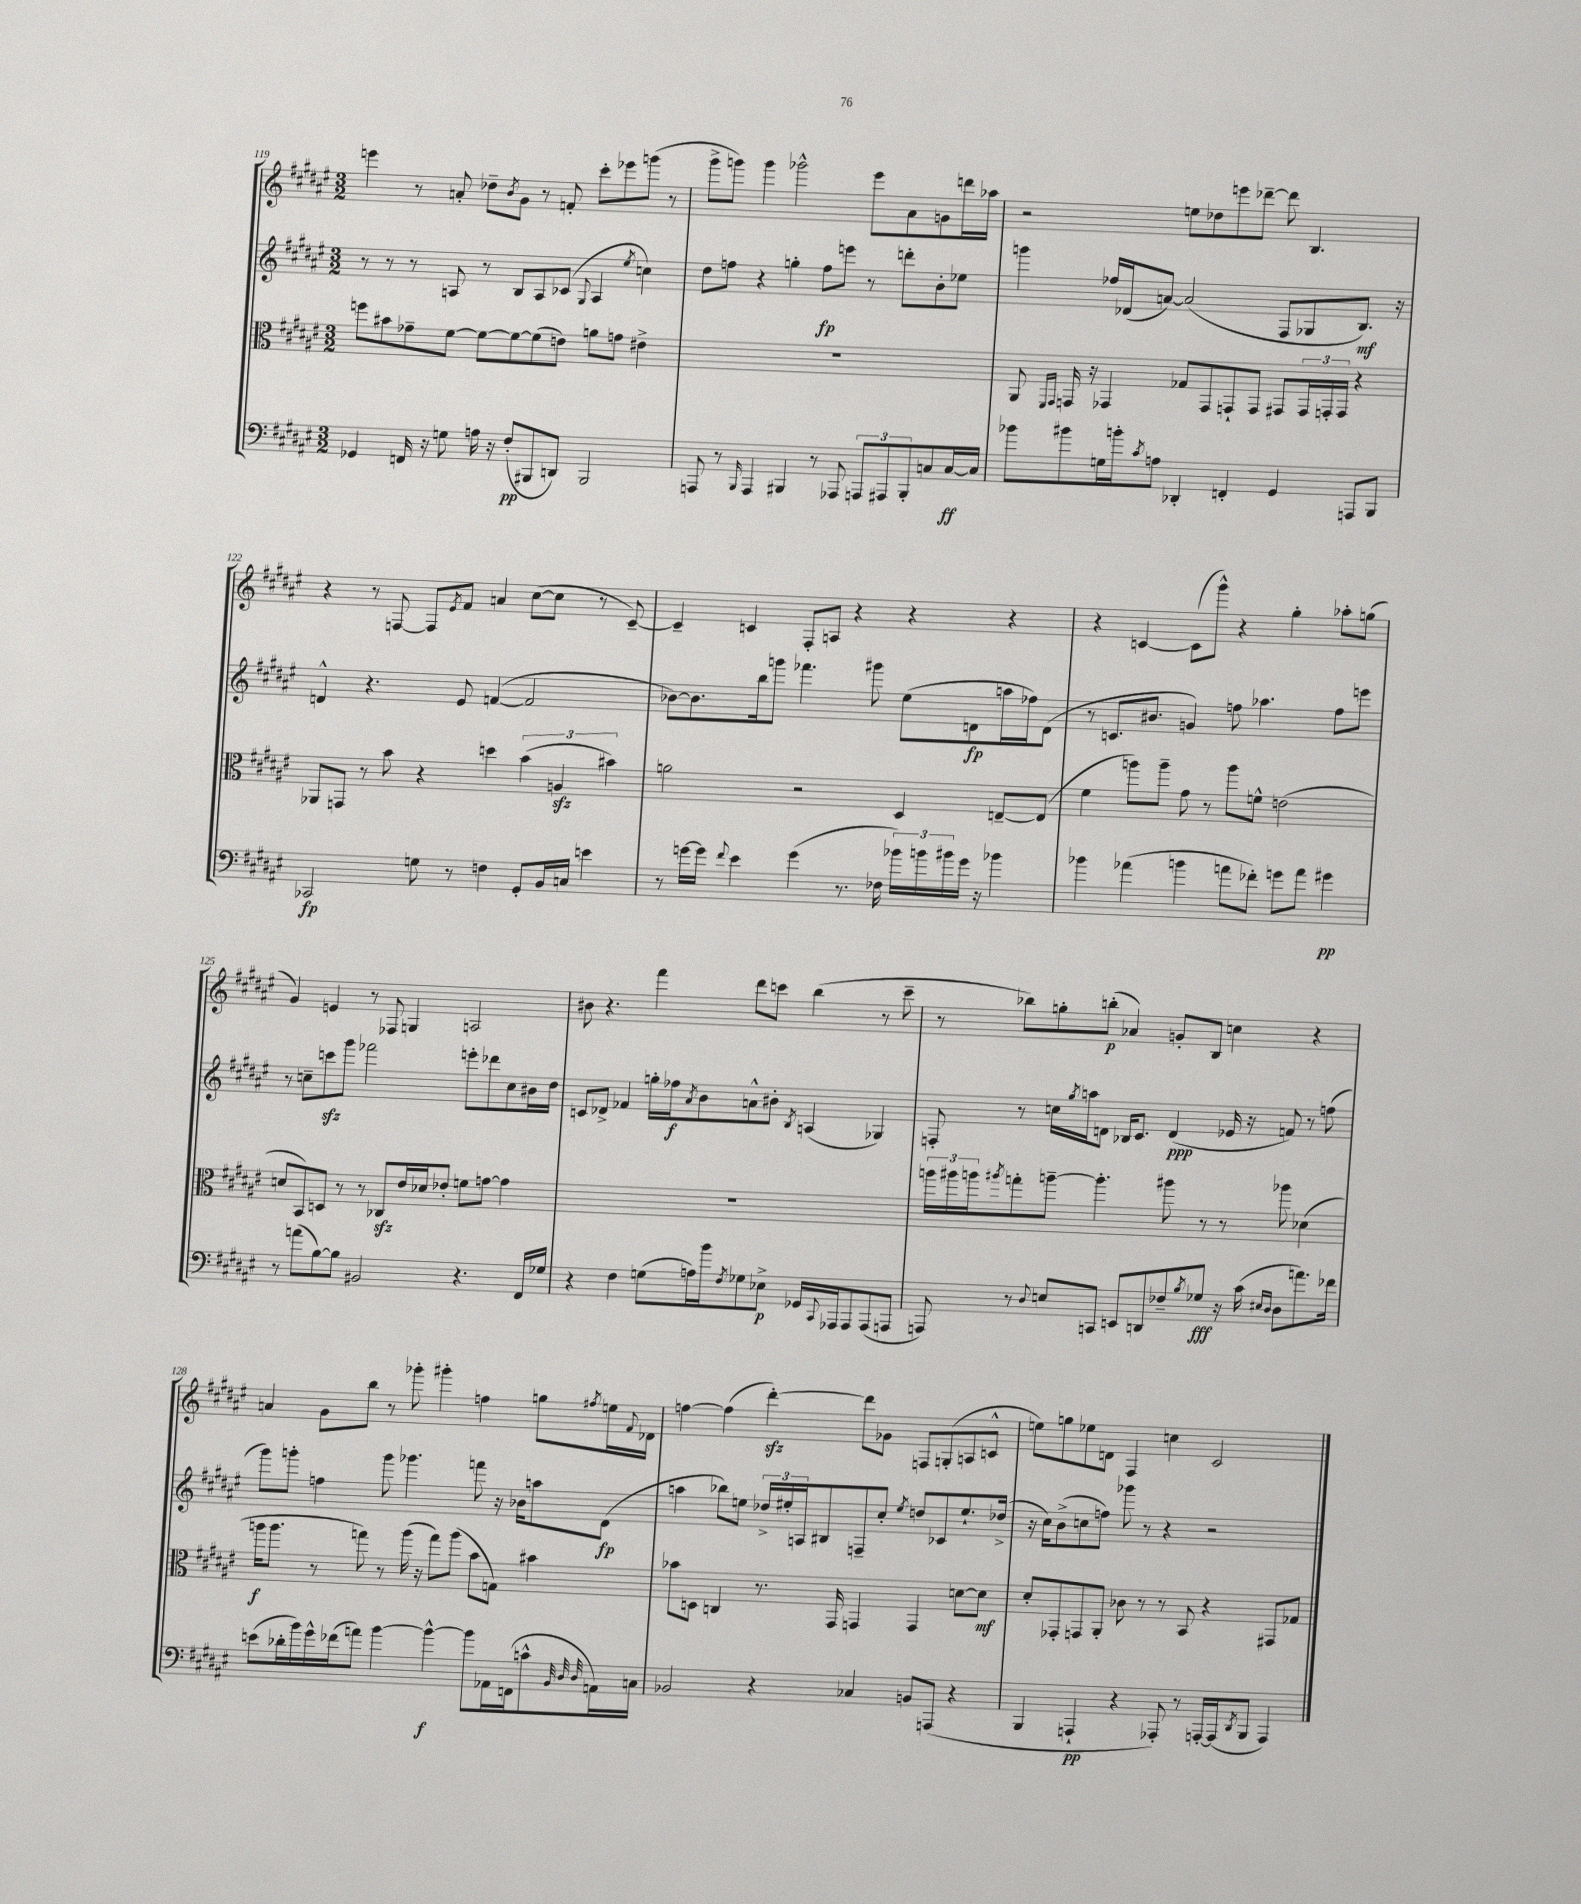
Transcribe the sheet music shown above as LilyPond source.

<<
\new StaffGroup <<
\new Staff = "s0" {
    \clef treble \key fis \major \numericTimeSignature \time 3/2
    e'''4 r8 a'8-. des''8-- \acciaccatura { b'8 } gis'8 r8 f'8-. cis'''8-. ees'''8 g'''8( r8 |
    gis'''8-> g'''8) g'''4 ges'''2-^ eis'''8 ais'8 g'8 d'''16 aes''16 |
    r2 e''8 des''8 e'''8 des'''8~-- des'''8 b4. |
    r4 r8 f8~ f8 \acciaccatura { eis'8 } fis'8 a'4 cis''8~( cis''8 r8 cis'8~--) |
    cis'4-- c'4 fis8-. a8 r4 r4 r4 |
    r4 c'4~ c'8( gis'''8-^) r4 gis''4-. aes''8-. g''8( |
    gis'4) e'4 r8 fes8 g4 a2 |
    bis'8 r4. fis'''4 dis'''8 c'''8 b''4( r8 c'''8-- |
    r8 bes''8) g''8-. b''8-.\p( aes'4) g'8-. b8 c''4 r4 |
    a'4 gis'8 b''8 r8 ges'''8-. gis'''4-. f''4 g''8 \acciaccatura { fis''8 } e''16 \appoggiatura { fis'8 } des'16 |
    f''4~ f''4( dis'''4~-.\sfz) dis'''8 ges'8 f8 g8-.( a8 c'8-^ |
    e''8) g''8 ees''8 d'8 fis4 c''4 cis'2 \bar "|." |
}
\new Staff = "s1" {
    \clef treble \key fis \major \numericTimeSignature \time 3/2
    r8 r8 r8 a8 r8 b8 a8 ces'8( \appoggiatura { gis8 } a4 \acciaccatura { eis''8 } c''4) |
    dis''8 f''8 r4 g''4-. f''8\fp e'''8 r8 d'''8-. b'8-. ees''8 |
    g'''4 fes''16 des'16( a'8~) a'2( fis8 ges8 b8.\mf) r16 |
    d'4-^ r4. eis'8 f'4~( f'2 |
    bes'8~) bes'8. b''16 g'''8 fes'''4. gis'''8 eis''8( d'8\fp a''16 fes''16) d'8( |
    r8 c'8. bis'8. g'4) f''8 aes''4. f''8 e'''8 |
    r8 c''8-- c'''8\sfz gis'''8 fes'''2 e'''8-. des'''8 c''8 bis'16 dis''16 |
    c'8 des'8-> fes'4 g''16-. fes''16\f \acciaccatura { ais'8 } b'8 a'8-^ bis'8-. \acciaccatura { b8 } a4( ges4) |
    f8-. r8 c''16 \acciaccatura { gis''8 } a''16 d'8 bes16 cis'8. d'4\ppp( ees'16 r16 f'8) r8 f''8( |
    gis'''8) g'''8-. f''4 g'''8 ges'''4. f'''8 r16 bes'16 a''8 dis'8\fp( |
    a''4 bes''8) e''8 \tuplet 3/2 { des''16-> eis''16-. a16 } bis8 f8-- cis''8-. \acciaccatura { eis''8 } d''8 ces'8 eis''8.-! des''16->( |
    r16 cis''16) b'8->( c''8 f''8) ges'''8 r8 r4 r2 \bar "|." |
}
\new Staff = "s2" {
    \clef alto \key fis \major \numericTimeSignature \time 3/2
    f''8 bis'8 ges'8-- fis'8~ fis'8~ fis'8~ fis'8( e'8) a'8 g'8 eis'4-> |
    R1. |
    ais,8 \grace { fis,16 gis,16 } g,16 r16 ges,4 ges8 ges,8 g,8-! g,8 gis,8 \tuplet 3/2 { gis,16 g,16-. g,16 } r4 |
    aes,8 g,8 r8 b'8 r4 d''4 \tuplet 3/2 { b'4( a4\sfz bis'4) } |
    a'2 r2 dis4 e8~-- e8( |
    fis'4 a''8) a''8-- gis'8 r8 a''8 f'8-^ e'2( |
    d'8 b,8) d8 r8 r8 ces8\sfz eis'16 des'16 ees'8-. f'8 g'8~ g'4 |
    R1. |
    \tuplet 3/2 { a''16 ais''16 a''16 } \acciaccatura { ais''8 } g''8-. a''8~-- a''4.-. ais''8 r8 r8 aes''8 des'4( |
    a''16\f a''8. r8 g''8) r8 a''16( r16 g''8) a''8( b'8 g8) bis'4 |
    bes'8 d8 c4 r8. gis,16 g,4 g,4 d'8~ d'8\mf |
    dis'8-. ges,8-. g,8 ais,8-. ces'8 r8 r8 b,8 r4 gis,8 ges8 \bar "|." |
}
\new Staff = "s3" {
    \clef bass \key fis \major \numericTimeSignature \time 3/2
    ges,4 f,16 r16 g8 a16 r16 fis8-.\pp( bis,,8 d,8) bis,,2 |
    a,,8 r8 \grace { b,,16 } a,,4 bis,,4 r8 aes,,8 \tuplet 3/2 { a,,8 ais,,8 bis,,8-. } c8 c16~\ff c16 |
    bes'8 bis'8 g16 b'16-. \acciaccatura { cis'8 } a8 des,4-. f,4-. gis,4 a,,8 b,,8 |
    ces,2\fp g8 r8 f4 gis,8-. b,16 c16 e'4 |
    r8 g'16~ g'16 \appoggiatura { fis'8 } eis'4 g'4( r8. fes16 \tuplet 3/2 { bes'16) b'16 bis'16 } g'16 r16 bes'4 |
    bes'4 aes'4( b'4 a'8 fes'8-.) g'8 a'8 gis'4\pp |
    r8 a'8( b8~) b8 bis,2 r4. fis,16 ges16 |
    r4 fis4 g8( a16) b'16 \acciaccatura { fis8 } ges8 ees8->\p ges,16 \appoggiatura { cis,8 } aes,,16 aes,,8 aes,,8( a,,8 |
    a,,8) r8 \appoggiatura { dis8 } e8 c,8 e,8 d,8 fes8-- \acciaccatura { b8 } ges8\fff r16 cis'16( \grace { eis16 dis16 } dis8 a'8.) fes'16 |
    e'8( des'16-. b'16) gis'16-^ fes'16( a'8) b'4~ b'4~-^\f b'8 aes,16 f,16( c'8-^ \grace { b,32 dis32 dis32 } a,16) c16 |
    bes,2 r4 ces4 b,8 a,,8( r4 |
    b,,4 a,,4-!\pp r4 aes,,8-.) r8 a,,16~-. a,,16( \acciaccatura { dis,8 } b,,8 a,,4) \bar "|." |
}
>>
>>
\layout { \context { \Score currentBarNumber = #119 } }
